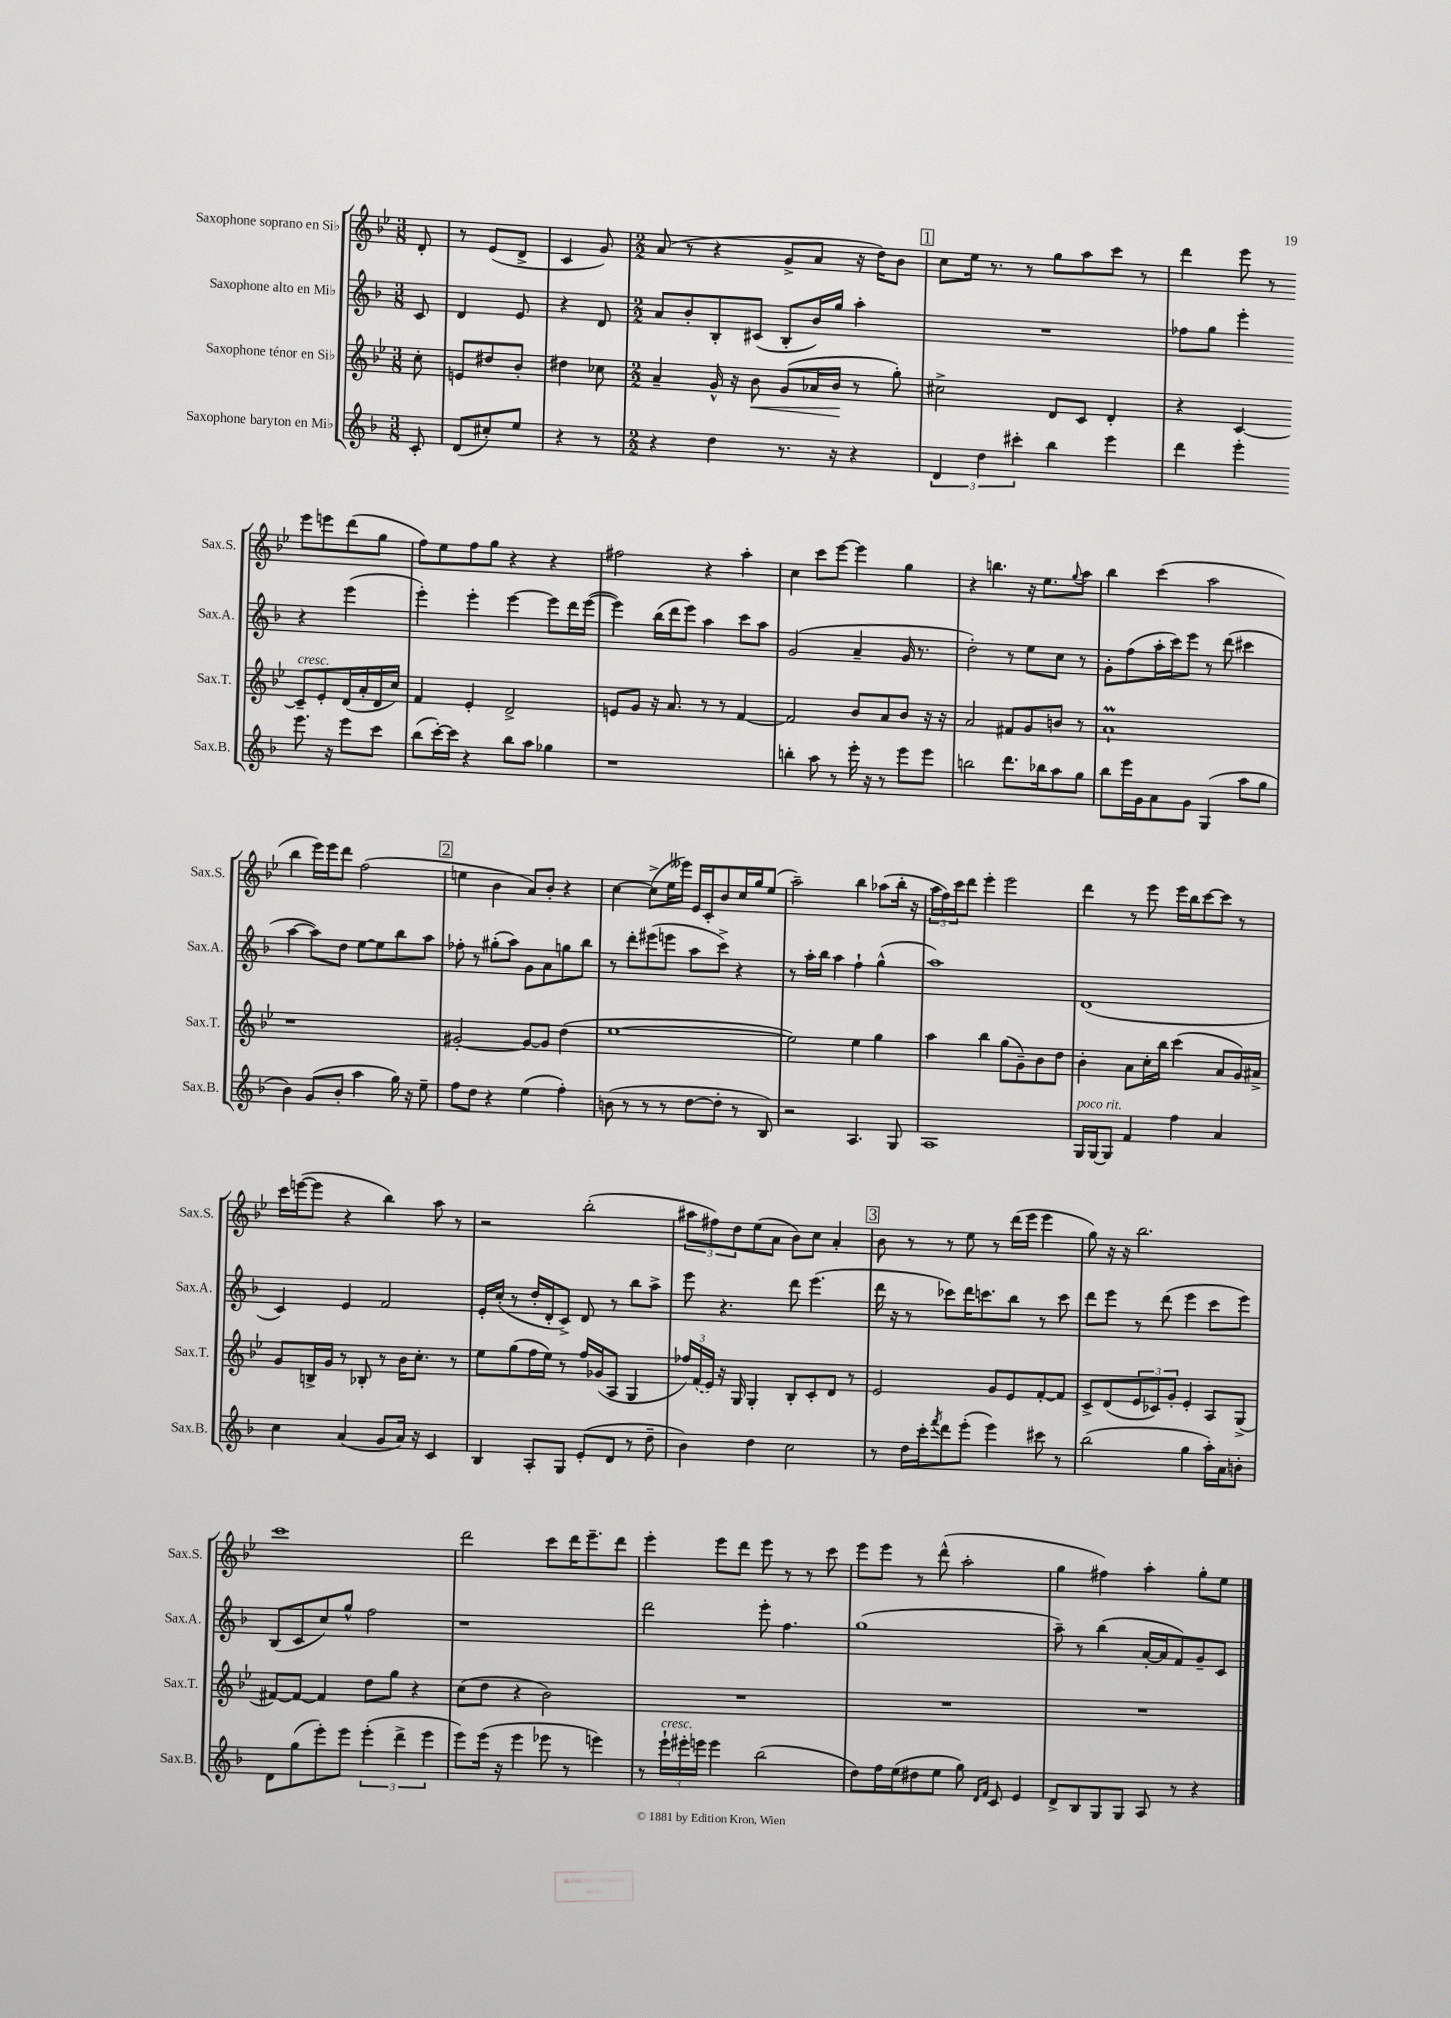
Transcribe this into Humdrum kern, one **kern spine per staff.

**kern	**kern	**kern	**kern
*staff4	*staff3	*staff2	*staff1
*clefG2	*clefG2	*clefG2	*clefG2
*k[b-]	*k[b-e-]	*k[b-]	*k[b-e-]
*M3/8	*M3/8	*M3/8	*M3/8
8c'	8cc'	8c	8d'
=	=	=	=
(8d	8e	4d	8r
8cc#')	8dd#	.	(8e-
8ee	8b-'	8e	8d^
=	=	=	=
4r	4dd#	4r	4c
8r	8cc-	8d	8g)
=	=	=	=
*M2/2	*M2/2	*M2/2	*M2/2
4r	4a~	8a	(8a
.	.	8b-'	8r
4dd	16g^^	8B-'	4r
.	16r	.	.
.	8b-	(8c#	.
8.r	(8g	8B-'	8g^
.	16a-	16b-)	8a
16r	16b-	16gg	.
4r	8r	4aa'	16r
.	.	.	16dd)
.	8gg')	.	8b-
=	=	=	=
6d	2cc#^	1r	8cc
.	.	.	16ee-
6dd	.	.	.
.	.	.	8.r
6ccc#'	.	.	.
.	.	.	8r
4bb-	8d	.	8gg
.	8c	.	8aa
4eee	4d'	.	8ccc
.	.	.	8r
=	=	=	=
4ddd	4r	8ff-	4ddd
.	.	8gg	.
4eee'	[4c	4eee'	8eee-
.	.	.	8r
8.eee	8c~]	4r	8eee-
.	8e-'	.	8eee
16r	.	.	.
8eee	(16d	(4eee	(8ddd
.	16a'	.	.
8ccc	16d	.	8gg
.	16cc)	.	.
=	=	=	=
(8bb-	4f	4eee')	8ff)
[16ccc')	.	.	8ee-
16ccc]	.	.	.
4r	4e-'	4eee'	8ff
.	.	.	8gg
8bb-	2d^	[4eee	4r
8aa	.	.	.
4gg-	.	8eee]	4r
.	.	16ddd	.
.	.	([16eee	.
=	=	=	=
1r	8e	4eee])	2ff#
.	8g	.	.
.	16r	(16bb-	.
.	8.a	16ddd	.
.	.	8eee)	.
.	8r	4aa	4r
.	8r	.	.
.	[4f	8ccc	4aa'
.	.	8aa	.
=	=	=	=
4bb'	2f]	(2g	4cc
8aa	.	.	8ccc
8r	.	.	[8eee-
16eee'	8b-	4a~	4eee-]
16r	.	.	.
8r	8a	.	.
8eee	8b-	16g	4gg
.	.	8.r	.
8eee	16r	.	.
.	16r	.	.
=	=	=	=
2bb	2a	2dd')	4r
.	.	.	4.bb
8.ddd	8f#	8r	.
.	8g	8ee	16r
16bb-	.	.	8.ee-
8aa	8b	8cc	.
.	.	.	8qqgg
8gg	8r	8r	8aa
=	=	=	=
8bb-	1a`	8g'	4bb-
16eee	.	(8ff	.
16g	.	.	.
8a	.	16aa'	(4ccc
.	.	16ccc)	.
8g	.	8eee	.
(4G	.	8r	2aa
.	.	(8ddd	.
8aa	.	4ccc#	.
8gg	.	.	.
=	=	=	=
4b-)	1r	[4aa	4bb-
(8g	.	8aa])	16eee-)
.	.	.	16eee-
8b-'	.	8dd	8ddd
4aa	.	[8ee	(2ff
.	.	8ee]	.
16gg)	.	8bb-	.
16r	.	.	.
8ee~	.	8aa	.
=	=	=	=
8ff	[2g#'	8ff-'	4ee
8dd	.	8r	.
4r	.	(8gg#'	4b-
.	.	8aa)	.
(4ee	8g#_	8g	8a)
.	8g#]	8a	8b-'
4ff')	(4dd	8gg	4r
.	.	8bb-	.
=	=	=	=
(8b	[1ee-	8r	[4cc
8r	.	8ddd'	.
8r	.	(8eee#	(8cc^]
8r	.	8eee	16ee-
.	.	.	16eee--)
[8dd	.	8aa	16e-
.	.	.	16c'
8dd']	.	8ccc^)	8b-
8r	.	4r	16cc
.	.	.	16gg
8B-)	.	.	(8ee-
=	=	=	=
2r	2ee-])	8r	2aa~)
.	.	16aa'	.
.	.	16bb-	.
.	.	4aa	.
4.A	4ee-	4ff`	4bb-
.	4gg	(4gg^^	(8aa-
8G	.	.	16bb-'
.	.	.	16r
=	=	=	=
1A	4aa	1aa)	24aa
.	.	.	24ff)
.	.	.	24ccc
.	.	.	8ddd
.	4bb-	.	4eee-'
.	(8gg	.	2eee-
.	8g~)	.	.
.	8b-	.	.
.	8dd	.	.
=	=	=	=
16G	4b-'	(1d	4ddd
[16G	.	.	.
8G]	.	.	.
4f	8a	.	8r
.	16cc'	.	8eee-
.	16bb-	.	.
4ff	(4ccc	.	16eee-
.	.	.	16bb-
.	.	.	[8ccc
4a	8a	.	8ccc]
.	16g)	.	8r
.	16a#^	.	.
=	=	=	=
4cc	8g	4c)	16ccc
.	.	.	([16eee
.	16B^	.	8eee]
.	16g	.	.
(4a	8r	4e	4r
.	8B-'	.	.
8g	8r	2f	4bb-)
16a)	16b-	.	.
16r	8.cc'	.	.
4c	.	.	8aa
.	8r	.	8r
=	=	=	=
4B-	8ee-	16e'	2r
.	.	(16cc'	.
.	(8gg	8r	.
8A'	16ff	16dd'	.
.	16ee-)	16d'	.
8G	8r	8c^)	.
(8e'	16ff	8d	(2bb-'
.	(16g-	.	.
8d	8A	8r	.
8r	4G	8bb-	.
8dd~	.	8aa^	.
=	=	=	=
4b-)	24ff-)	8eee	12aa#
.	(24f	.	.
.	24e-)	.	12ff#)
.	16r	4.r	.
.	.	.	12dd
.	16G	.	.
4dd	4G'	.	(8ee-
.	.	.	8a
2cc	8B-'	8ddd	8b-)
.	8c'	(4.eee	8cc
.	8d	.	4a'
.	8r	.	.
=	=	=	=
8r	2e-	16ddd	8b-
.	.	16r	.
16dd	.	8r	8r
16ccc'	.	.	.
8qfff	.	.	.
8ddd	.	8ccc-)	8r
(8eee'	.	16ddd	8ee-
.	.	8.ccc	.
4eee)	8g	.	8r
.	8e-	8bb-	(16ddd
.	.	.	16eee-
8ccc#	[8f'	8r	4eee-
8r	8f]	8ccc	.
=	=	=	=
(2bb-	8c^	8ddd	8gg)
.	(8d	8eee	16r
.	.	.	16r
.	12e-	8r	2.bb-
.	12c-)	.	.
.	.	(8ddd	.
.	12g'	.	.
4gg	4e-'	4eee	.
16aa')	8A	8ccc	.
16a	.	.	.
8b'	(8G^	8eee)	.
=	=	=	=
8d	[8f#)	(8B-	1ccc
(8gg	8f#_	8c	.
8eee')	4f#]	8cc)	.
8eee	.	8gg^^	.
(6eee'	8dd	2ff	.
.	8gg	.	.
6ddd^	.	.	.
.	4r	.	.
6eee	.	.	.
=	=	=	=
8eee)	(8cc	1r	2ddd
(16eee	8dd	.	.
16r	.	.	.
4eee	4r	.	.
8eee-	2b-)	.	8ccc
8r	.	.	16ddd
.	.	.	8.eee-~
4eee)	.	.	.
.	.	.	8ddd
=	=	=	=
8r	1r	2ddd	4eee-'
24eee`	.	.	.
24eee#'	.	.	.
24eee	.	.	.
4eee	.	.	8eee-
.	.	.	8ddd
(2bb-	.	8eee'	8eee-
.	.	4.ff	8r
.	.	.	8r
.	.	.	8ccc
=	=	=	=
8dd)	1r	(1gg	8eee-
16ff	.	.	8eee-
(16ee	.	.	.
8dd#	.	.	8r
8ee	.	.	(8ddd^^
8gg)	.	.	2aa'
16qqd	.	.	.
16qqf	.	.	.
8c	.	.	.
4e	.	.	.
=	=	=	=
8d^	1r	8aa~)	4gg
8B-	.	8r	.
8G	.	(4bb-	4ff#)
8G	.	.	.
8A	.	[16a'	4aa'
.	.	16a]	.
8r	.	8f)	.
4r	.	8g~	8gg'
.	.	8c	8ee-
==	==	==	==
*-	*-	*-	*-
